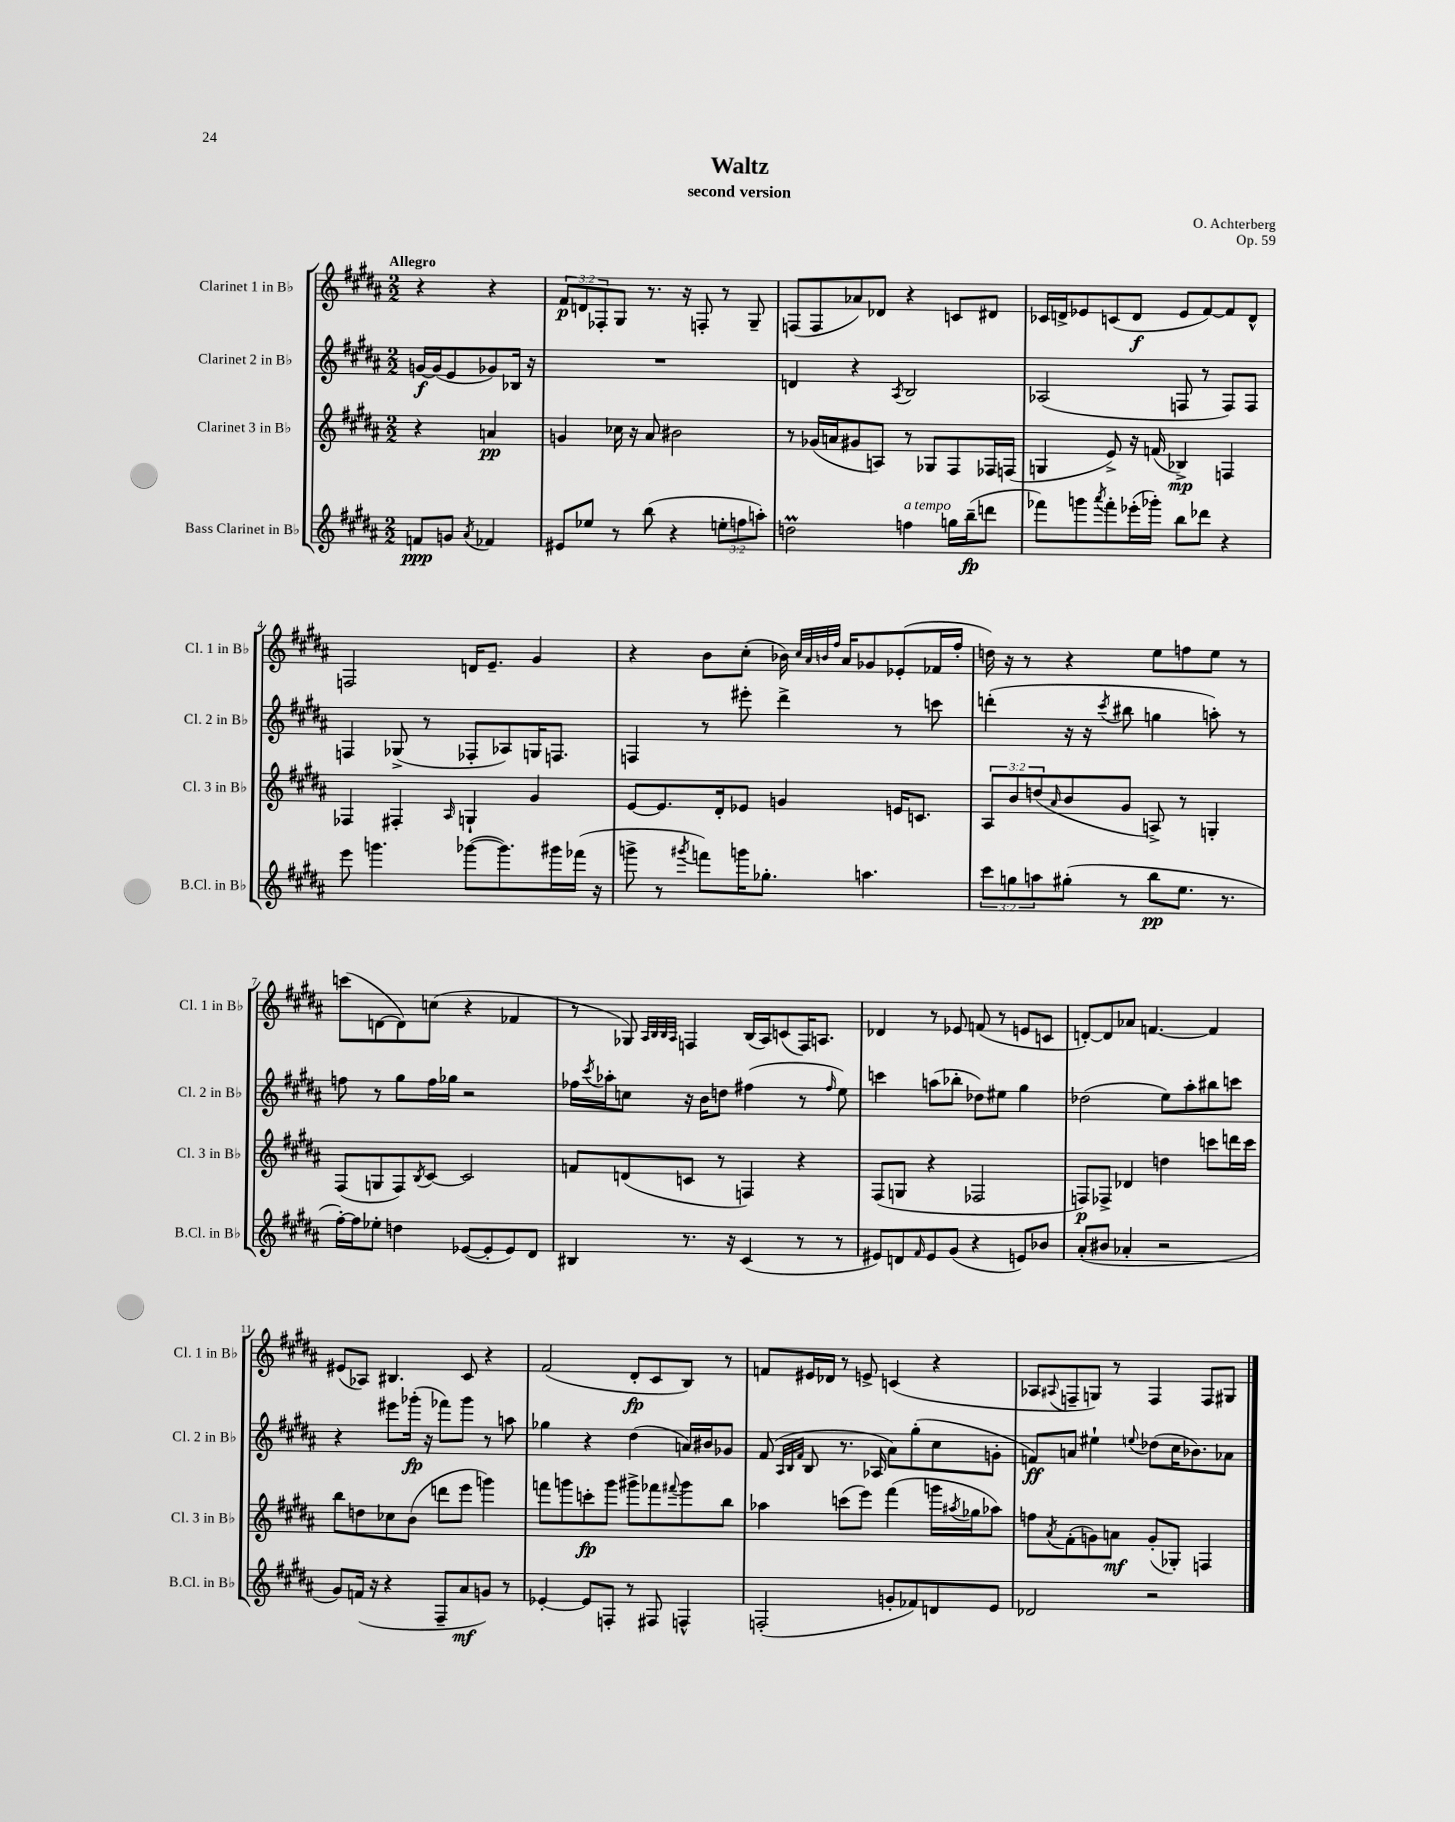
\header { title = "Waltz" composer = "O. Achterberg" subtitle = "second version" opus = "Op. 59" }
<<
\new StaffGroup <<
\new Staff = "s0" \with { instrumentName = "Clarinet 1 in Bb" shortInstrumentName = "Cl. 1 in Bb" } {
    \clef treble \key b \major \numericTimeSignature \time 2/2 \override Staff.TupletNumber.text = #tuplet-number::calc-fraction-text \partial 2 \tempo "Allegro"
    r4 r4 |
    \tuplet 3/2 { fis'8\p d'8 fes8-. } gis8 r8. r16 f8-. r8 gis8-- |
    f8( f8 aes'8) des'8 r4 c'8 dis'8 |
    ces'16 d'16-> ees'8 c'8( d'8\f ees'8 fis'8~) fis'8 d'8-^ |
    f2 d'16 e'8.-- gis'4 |
    r4 b'8 cis''8-.( bes'16) \grace { cis''32 ais'32 b'32 fis''32 } ais'16 ges'8 ees'8-.( fes'16 fis''16-. |
    d''16) r16 r8 r4 e''8 f''8 e''8 r8 |
    c'''8( d'8~ d'8) c''8( r4 fes'4 |
    r8 ges8) \grace { ais32 b32 b32 ais32 } f4 b16( ais16) c'8( f16) a8. |
    des'4 r8 ees'8 f'8( r8 e'8 c'8 |
    d'8~-.) d'8 aes'8 f'4.~ f'4 |
    eis'8( aes8) bis4. cis'8 r4 |
    fis'2( dis'8-.\fp cis'8 b8) r8 |
    f'8 eis'16 des'16 r8 e'8-> c'4( r4 |
    aes8 \appoggiatura { ais8 } f8-- g8) r8 f4 f8 gis8 \bar "|." |
}
\new Staff = "s1" \with { instrumentName = "Clarinet 2 in Bb" shortInstrumentName = "Cl. 2 in Bb" } {
    \clef treble \key b \major \numericTimeSignature \time 2/2 \partial 2
    g'16~\f g'16( e'8 ges'8) bes16 r16 |
    R1 |
    d'4 r4 \acciaccatura { ais8 } b2 |
    aes2( f8 r8 f8) f8 |
    f4 ges8->( r8 fes8-. aes8) g16 f8. |
    f4 r8 eis'''8-. dis'''4-> r8 c'''8 |
    d'''4-.( r16 r16 \acciaccatura { cis'''8 } bis''8 g''4 a''8-.) r8 |
    f''8 r8 gis''8 f''16 ges''16 r2 |
    fes''16 \acciaccatura { cis'''8 } aes''16-. c''8 r16 b'16 d''8 fis''4( r8 \grace { fis''16 } e''8) |
    c'''4 a''8( bes''8-. des''8) eis''8 gis''4 |
    des''2( e''8) ais''8-. bis''8 c'''8 |
    r4 eis'''8 ges'''16-.\fp( r16 fes'''8) ges'''8 r8 a''8 |
    ges''4 r4 dis''4( a'16) bis'16 ges'8 |
    fis'8( \grace { ais32 b32 fis'32 } b8 r8. aes16 ais'8) gis''8-.( cis''8 g'8-. |
    f'8\ff) a'8 eis''4-! \appoggiatura { e''8 } des''8( cis''16 bes'8.) aes'8 \bar "|." |
}
\new Staff = "s2" \with { instrumentName = "Clarinet 3 in Bb" shortInstrumentName = "Cl. 3 in Bb" } {
    \clef treble \key b \major \numericTimeSignature \time 2/2 \override Staff.TupletNumber.text = #tuplet-number::calc-fraction-text \partial 2
    r4 a'4\pp |
    g'4 ces''16 r16 ais'8 bis'2 |
    r8 ges'16( a'16 gis'8 a8) r8 ges8 fis8 fes16 f16( |
    g4 e'8->) r16 f'16( bes4->\mp) f4 |
    fes4 fis4-. \grace { ais16 } g4-! gis'4 |
    e'8~ e'8. dis'16-. ees'8 g'4 e'16 c'8. |
    \tuplet 3/2 { ais8 b'8 d''8( } \grace { ais'16 } b'8 gis'8 a8->) r8 g4-. |
    fis8( g8 fis8) \acciaccatura { b8 } cis'8~ cis'2 |
    f'8 d'8( c'8 r8 f4) r4 |
    fis8( g8 r4 fes2 |
    f8\p) fes8-> des'4 d''4 c'''8 d'''16 c'''16 |
    b''8 d''8 ces''8 b'8( d'''8 e'''8 g'''4) |
    f'''8 g'''8 c'''8-.\fp g'''8 gis'''8-> fes'''8 \appoggiatura { fis'''8 } gis'''8 b''8 |
    aes''4 c'''8( e'''8) fis'''4( g'''16 \acciaccatura { ais''8 } ges''16 aes''8) |
    f''8 \acciaccatura { ais'8 } fis'8-.( g'8) a'8\mf g'8-.( ges8-.) f4 \bar "|." |
}
\new Staff = "s3" \with { instrumentName = "Bass Clarinet in Bb" shortInstrumentName = "B.Cl. in Bb" } {
    \clef treble \key b \major \numericTimeSignature \time 2/2 \override Staff.TupletNumber.text = #tuplet-number::calc-fraction-text \partial 2
    f'8\ppp g'8 \acciaccatura { ais'8 } fes'4 |
    eis'8 ees''8 r8 b''8( r4 \tuplet 3/2 { e''8-. f''8 a''8-.) } |
    d''2\prall f''4^\markup { \italic "a tempo" } g''16 b''16--\fp( d'''8 |
    fes'''8) g'''8 \acciaccatura { ais'''8 } fes'''8-. ees'''16-.( ges'''16-.) b''8 des'''8 r4 |
    e'''8 g'''4. ges'''8~( ges'''8.) gis'''16 fes'''16( r16 |
    g'''8-> r8 \acciaccatura { gis'''8 } f'''8) g'''16 ges''8.-. a''4. |
    \tuplet 3/2 { cis'''8 g''8 a''8 } gis''8-.( r8 b''8\pp e''8. r8. |
    fis''16~-.) fis''16 ees''8-. d''4 ees'8~( ees'8-. ees'8) dis'8 |
    bis4 r8. r16 cis'4( r8 r8 |
    eis'8) d'8 \grace { fis'16 } eis'8 gis'8( r4 e'8) bes'8 |
    ais'8-.( bis'8 aes'4-. r2 |
    gis'8) f'16( r16 r4 fis8-- ais'8\mf g'8) r8 |
    ees'4~-. ees'8 f8-. r8 fis8 f4-^ |
    f2-.( g'8-. fes'8) d'8 e'8 |
    des'2 r2 \bar "|." |
}
>>
>>
